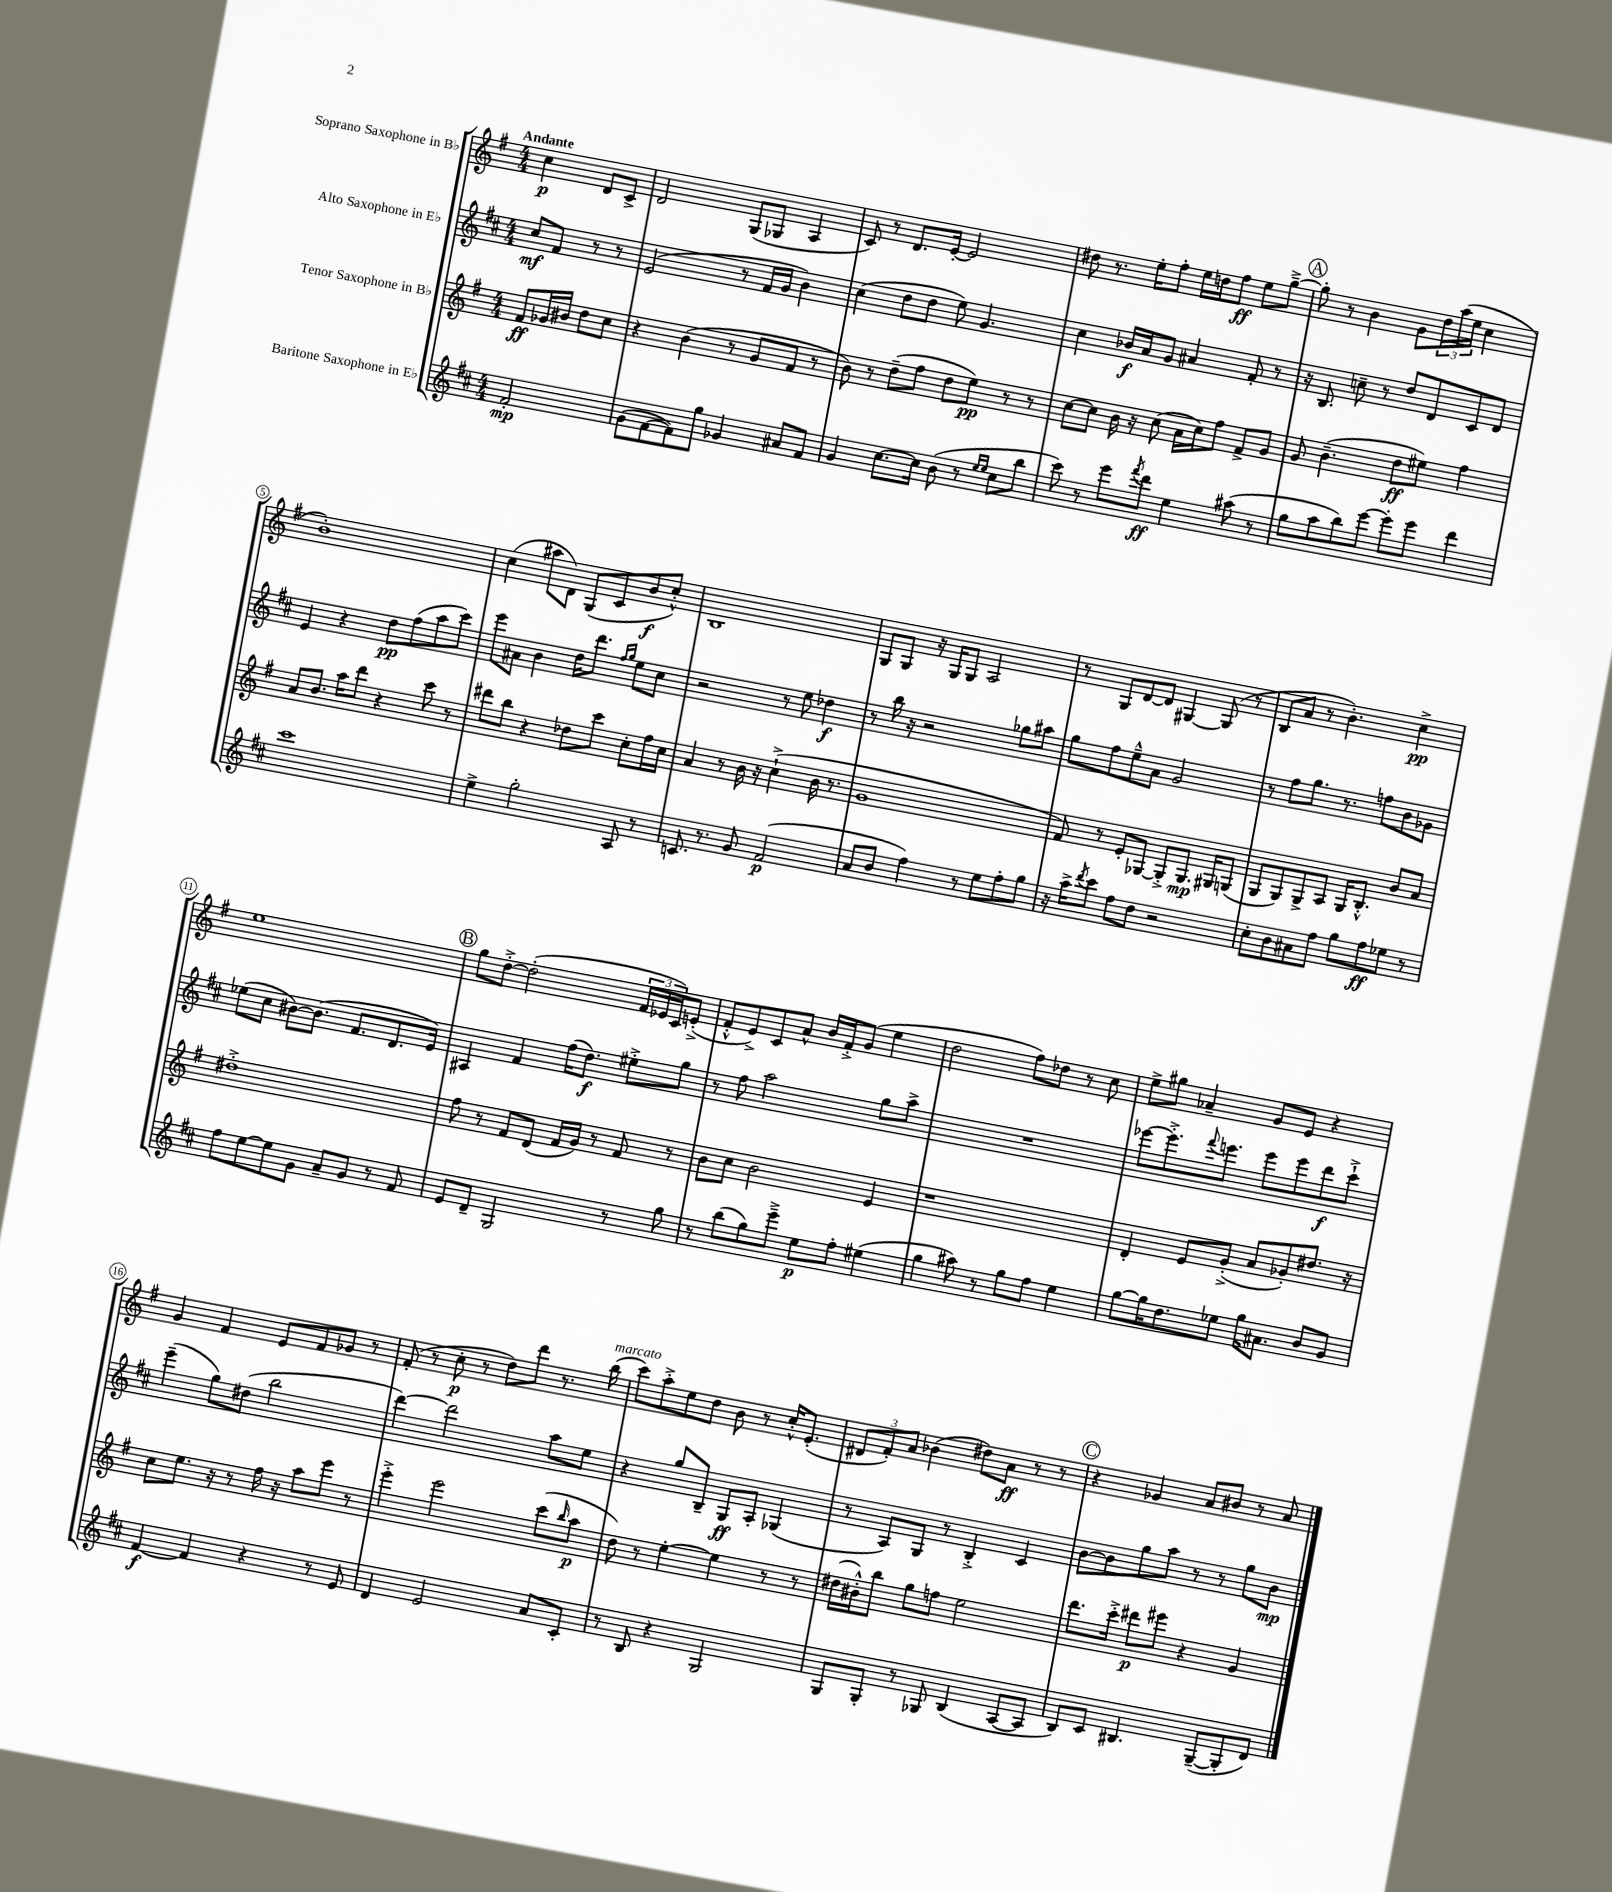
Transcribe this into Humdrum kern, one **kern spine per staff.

**kern	**dynam	**kern	**dynam	**kern	**dynam	**kern	**dynam
*part4	*part4	*part3	*part3	*part2	*part2	*part1	*part1
*staff4	*staff4	*staff3	*staff3	*staff2	*staff2	*staff1	*staff1
*I"Baritone Saxophone in E♭	*	*I"Tenor Saxophone in B♭	*	*I"Alto Saxophone in E♭	*	*I"Soprano Saxophone in B♭	*
*clefG2	*	*clefG2	*	*clefG2	*	*clefG2	*
*k[f#c#]	*	*k[f#]	*	*k[f#c#]	*	*k[f#]	*
*M4/4	*	*M4/4	*	*M4/4	*	*M4/4	*
=	=	=	=	=	=	=	=
!	!	!	!	!	!	!LO:TX:a:B:t=Andante	!
2f#'/	mp	8f#/L	ff	8cc#/L	mf	4cc\	p
.	.	16g-X/L	.	8f#/J	.	.	.
.	.	16b#X/JJ	.	.	.	.	.
.	.	8dd\L	.	8r	.	8d/L	.
.	.	8cc\J	.	8r	.	8c^/J	.
=1	=1	=1	=1	=1	=1	=1	=1
(8g\L	.	4r	.	(2e/	.	2d/	.
[8f#\	.	.	.	.	.	.	.
8f#\])	.	(4b\	.	.	.	.	.
8gg\J	.	.	.	.	.	.	.
4g-X/	.	8r	.	8r	.	(8G/L	.
.	.	8g/L	.	16f#/LL	.	8G-X/J	.
.	.	.	.	16g/JJ	.	.	.
8a#X/L	.	8f#/J	.	4b\)	.	4A/	.
8f#/J	.	8r	.	.	.	.	.
=2	=2	=2	=2	=2	=2	=2	=2
4g/	.	8b\)	.	(4cc#\	.	8c/)	.
.	.	8r	.	.	.	8r	.
[8.cc#\L	.	(8dd~\L	.	8dd\L	.	8.d/L	.
.	.	8ff#\J	.	8dd\J	.	.	.
16cc#\Jk]	.	.	.	.	.	[16e'/Jk	.
(8b\	.	8dd\L	.	8ee\)	.	2e/]	.
8r	.	8ee\J)	pp	4.g/	.	.	.
16qqee/LL	.	.	.	.	.	.	.
16qqee/JJ	.	.	.	.	.	.	.
8cc#\L	.	8r	.	.	.	.	.
8bb\J	.	8r	.	.	.	.	.
=3	=3	=3	=3	=3	=3	=3	=3
8ccc#\)	.	[8cc\L	.	4cc#\	.	8dd#X\	.
8r	.	8cc\J]	.	.	.	8.r	.
8eee\L	.	16b\	.	16b-X/LL	f	.	.
.	.	16r	.	16a/J	.	16ee'\KL	.
8qfff#/	.	.	.	.	.	.	.
8ddd\J	ff	(8cc\	.	8g/J	.	8ff#'\J	.
4ee\	.	16a\LL	.	4a#X/	.	16ee\LL	.
.	.	16cc\J)	.	.	.	16ddn\J	.
.	.	8ff#\J	.	.	.	8ff#\J	ff
(8aa#X\	.	8f#^/L	.	8f#'/	.	8ee\L	.
8r	.	8g/J	.	8r	.	[8gg~^\J	.
!!LO:REH:place=s1:t=A
=4	=4	=4	=4	=4	=4	=4	=4
8gg\L	.	8g/	.	16r	.	8gg'\]	.
.	.	.	.	8.B/	.	.	.
8aa\	.	(4.b~\	.	.	.	8r	.
8bb\)	.	.	.	8ccn~\	.	4b\	.
[8eee\J	.	.	.	8r	.	.	.
8eee'\L]	.	8dd\L	ff	8dd/L	.	8g\L	.
8eee\J	.	8ee#X\J)	.	8d/	.	24dd\L	.
.	.	.	.	.	.	(24aa\	.
.	.	.	.	.	.	24ee\JJ	.
4ddd\	.	4ff#\	.	8c#/	.	4cc\	.
.	.	.	.	8d/J	.	.	.
!!LO:LB:g=z
=5	=5	=5	=5	=5	=5	=5	=5
1ccc#	.	8a/L	.	4e/	.	1b')	.
.	.	8.b/J	.	.	.	.	.
.	.	.	.	4r	.	.	.
.	.	16aa\KL	.	.	.	.	.
.	.	8ddd\J	.	.	.	.	.
.	.	4r	.	8dd\L	pp	.	.
.	.	.	.	(8ff#\	.	.	.
.	.	8ccc\	.	8aa\	.	.	.
.	.	8r	.	8ccc#\J)	.	.	.
=6	=6	=6	=6	=6	=6	=6	=6
4ee^\	.	8ddd#X\L	.	8eee\L	.	(4cc\	.
.	.	8bb\J	.	8a#X\J	.	.	.
2gg'\	.	4r	.	4b\	.	8aa#X\L	.
.	.	.	.	.	.	8d\J)	.
.	.	8dd-X\L	.	16dd\KL	.	(8G/L	.
.	.	.	.	8.ddd\J	.	.	.
.	.	8ccc\J	.	.	.	8c/	.
.	.	.	.	16qqff#/LL	.	.	.
.	.	.	.	16qqgg/JJ	.	.	.
8A/	.	8cc'\L	.	8ee\L	.	8b/	f
8r	.	16ff#\L	.	8cc#\J	.	8cc'^^/J)	.
.	.	16cc\JJ	.	.	.	.	.
=7	=7	=7	=7	=7	=7	=7	=7
8.cn/	.	4a/	.	2r	.	1B	.
8.r	.	.	.	.	.	.	.
.	.	8r	.	.	.	.	.
8g/	.	16b\	.	.	.	.	.
.	.	16r	.	.	.	.	.
(2f#/	p	(4cc`^\	.	8r	.	.	.
.	.	.	.	8ee\	.	.	.
.	.	16b\	.	4dd-X\	f	.	.
.	.	8.r	.	.	.	.	.
=8	=8	=8	=8	=8	=8	=8	=8
8a/L	.	1g	.	8r	.	8G/L	.
8b/J	.	.	.	16bb\	.	8G/J	.
.	.	.	.	16r	.	.	.
4ff#\)	.	.	.	2r	.	16r	.
.	.	.	.	.	.	16G/KL	.
.	.	.	.	.	.	8G/J	.
8r	.	.	.	.	.	2A/	.
8ee\L	.	.	.	.	.	.	.
8ff#'\	.	.	.	8gg-X\L	.	.	.
8gg\J	.	.	.	8aa#X\J	.	.	.
=9	=9	=9	=9	=9	=9	=9	=9
16r	.	8f#/)	.	8gg\L	.	8r	.
16aa^\KL	.	.	.	.	.	.	.
8qddd/	.	.	.	.	.	.	.
8ccc#\J	.	8r	.	8ff#\	.	8G/L	.
8ff#\L	.	8e'/L	.	8ee~^^\	.	[8d/	.
8dd\J	.	[8G-X/J	.	8a\J	.	8d/J]	.
2r	.	8G-'^/L]	.	2g/	.	[4G#X/	.
.	.	8.G-/J	mp	.	.	.	.
.	.	.	.	.	.	(8G#/]	.
.	.	16G#X/KL	.	.	.	.	.
.	.	(8Gn/J	.	.	.	8r	.
=10	=10	=10	=10	=10	=10	=10	=10
8cc#'\L	.	8G/L	.	8r	.	8B/L	.
8b\	.	8G/)	.	8ff#\L	.	8a/J	.
8a#X\	.	8G^/	.	8.gg\J	.	8r	.
8ff#\J	.	8A/J	.	.	.	4.b'\)	.
.	.	.	.	8.r	.	.	.
8gg\L	.	16G/KL	.	.	.	.	.
.	.	8.B'^^/J	.	.	.	.	.
8ff#\	ff	.	.	8ffn\L	.	.	.
8ee-X\J	.	8b/L	.	8b\	.	4cc^\	pp
8r	.	8a/J	.	8g-X\J	.	.	.
!!LO:LB:g=z
=11	=11	=11	=11	=11	=11	=11	=11
8ff#\L	.	1dd#X'^	.	(8ee-X\L	.	1ee	.
[8ee\	.	.	.	8cc#\J	.	.	.
8ee\]	.	.	.	[8b#X\L)	.	.	.
8g\J	.	.	.	(8.b#\J]	.	.	.
8a~/L	.	.	.	.	.	.	.
.	.	.	.	8.f#/L	.	.	.
8g/J	.	.	.	.	.	.	.
8r	.	.	.	8.d/	.	.	.
8f#/	.	.	.	.	.	.	.
.	.	.	.	16e/Jk)	.	.	.
!!LO:REH:place=s1:t=B
=12	=12	=12	=12	=12	=12	=12	=12
8e/L	.	8ff#\	.	4A#X/	.	8gg\L	.
8d~/J	.	8r	.	.	.	[8dd'^\J	.
2G/	.	8f#/L	.	4f#/	.	(2dd'\]	.
.	.	(8d/J	.	.	.	.	.
.	.	16f#/LL	.	(16ff#\KL	.	.	.
.	.	16g/JJ)	.	8.dd\J)	f	.	.
.	.	8r	.	.	.	.	.
8r	.	8f#/	.	8ee#X'^\L	.	24f#/LL	.
.	.	.	.	.	.	24e-X/	.
.	.	.	.	.	.	24c/J)	.
8gg\	.	8r	.	8gg\J	.	(8en'^/J	.
=13	=13	=13	=13	=13	=13	=13	=13
8r	.	8b\L	.	8r	.	8f#'^^/L	.
(8bb\L	.	8cc\J	.	8ff#\	.	8e^/)	.
8gg\)	.	2b\	.	2aa\	.	8c/	.
8eee~^\J	.	.	.	.	.	8a^^/J	.
8ee\L	p	.	.	.	.	16b/LL	.
.	.	.	.	.	.	16f#'^/J	.
8ff#'\J	.	.	.	.	.	(8g/J	.
(4ee#X\	.	4e/	.	8gg\L	.	4ee\	.
.	.	.	.	8aa^\J	.	.	.
=14	=14	=14	=14	=14	=14	=14	=14
4gg\	.	1r	.	1r	.	2dd\	.
8aa#X\)	.	.	.	.	.	.	.
8r	.	.	.	.	.	.	.
8gg\L	.	.	.	.	.	8ff#\L)	.
8ff#\J	.	.	.	.	.	8dd-X\J	.
4ee\	.	.	.	.	.	8r	.
.	.	.	.	.	.	8cc\	.
=15	=15	=15	=15	=15	=15	=15	=15
[8gg\L	.	4d'/	.	[8eee-X\L	.	8ee^\L	.
16gg\K]	.	.	.	8.eee-'^\]	.	8gg#X\J	.
8.dd\	.	.	.	.	.	.	.
.	.	8e/L	.	.	.	4a-X~/	.
.	.	.	.	8qqfff#/	.	.	.
.	.	.	.	8.eeen\J	.	.	.
8ee-X\J	.	(8g'^/J	.	.	.	.	.
16gg\KL	.	8a/L	.	8eee\L	.	8g/L	.
8.a#X\J	.	.	.	.	.	.	.
.	.	8g-X'/)	.	8eee\	.	8e/J	.
8b/L	.	8.dd#X/J	.	8ddd\	f	4r	.
8g/J	.	.	.	8ccc#`^\J	.	.	.
.	.	16r	.	.	.	.	.
!!LO:LB:g=z
=16	=16	=16	=16	=16	=16	=16	=16
[4f#/	f	8cc\L	.	(4eee~\	.	4g/	.
.	.	8.ee\J	.	.	.	.	.
4f#/]	.	.	.	8gg\L)	.	4f#/	.
.	.	16r	.	.	.	.	.
.	.	8r	.	(8dd#X\J	.	.	.
4r	.	16ff#\	.	2bb\	.	8e/L	.
.	.	16r	.	.	.	.	.
.	.	8aa\L	.	.	.	8f#/	.
8r	.	8eee\J	.	.	.	8g-X/J	.
8e/	.	8r	.	.	.	8r	.
=17	=17	=17	=17	=17	=17	=17	=17
4d/	.	4eee'^\	.	[4ddd\)	.	(8f#'/	.
.	.	.	.	.	.	8r	.
2e/	.	2eee\	.	2ddd\]	.	8cc'\	p
.	.	.	.	.	.	8r	.
.	.	.	.	.	.	8dd\L)	.
.	.	.	.	.	.	8ddd\J	.
8a/L	.	(8ccc\L	.	8aa\L	.	8.r	.
.	.	16qqbb/	.	.	.	.	.
8c#'/J	.	8aa\J	p	8ee\J	.	.	.
!	!	!	!	!	!	!LO:TX:a:i:t=marcato	!
.	.	.	.	.	.	(16bb\	.
=18	=18	=18	=18	=18	=18	=18	=18
8r	.	8dd\)	.	4r	.	8ccc\L)	.
8B/	.	8r	.	.	.	8aa'^\	.
4r	.	[4ee'\	.	8gg/L	.	8ee\	.
.	.	.	.	8B~/J	.	8dd\J	.
2G/	.	4ee\]	.	8G/L	ff	8b\	.
.	.	.	.	8A'/J	.	8r	.
.	.	8r	.	(4G-X/	.	16cc'^^/KL	.
.	.	.	.	.	.	(8.e'/J	.
.	.	8r	.	.	.	.	.
=19	=19	=19	=19	=19	=19	=19	=19
8G/L	.	(16dd#X\LL	.	8r	.	12d#X/L	.
.	.	16b#X'^^\J)	.	.	.	.	.
.	.	.	.	.	.	12f#'/)	.
8G'/J	.	8bb\J	.	8A/L)	.	.	.
.	.	.	.	.	.	12a/J	.
8r	.	8gg\L	.	8G/J	.	(4b-X\	.
8G-X/	.	8ffn\J	.	8r	.	.	.
(4B/	.	2ee\	.	4B'^/	.	8dd#X\L)	.
.	.	.	.	.	.	8a\J	ff
[8A/L	.	.	.	4c#/	.	8r	.
8A/J]	.	.	.	.	.	8r	.
!!LO:REH:place=s1:t=C
=20	=20	=20	=20	=20	=20	=20	=20
8B/L)	.	8.ddd\L	.	[8b\L	.	4r	.
8c#/J	.	.	.	8b\]	.	.	.
.	.	16ccc'^\Jk	.	.	.	.	.
4.B#X/	.	8ddd#X\L	p	8gg\	.	4g-X/	.
.	.	8eee#X\J	.	8aa\J	.	.	.
.	.	4r	.	8r	.	8a/L	.
([8G~/L	.	.	.	8r	.	8b#X/J	.
8G'/]	.	4g/	.	8gg\L	.	8r	.
8d/J)	.	.	.	8b\J	mp	8a/	.
==	==	==	==	==	==	==	==
*-	*-	*-	*-	*-	*-	*-	*-
